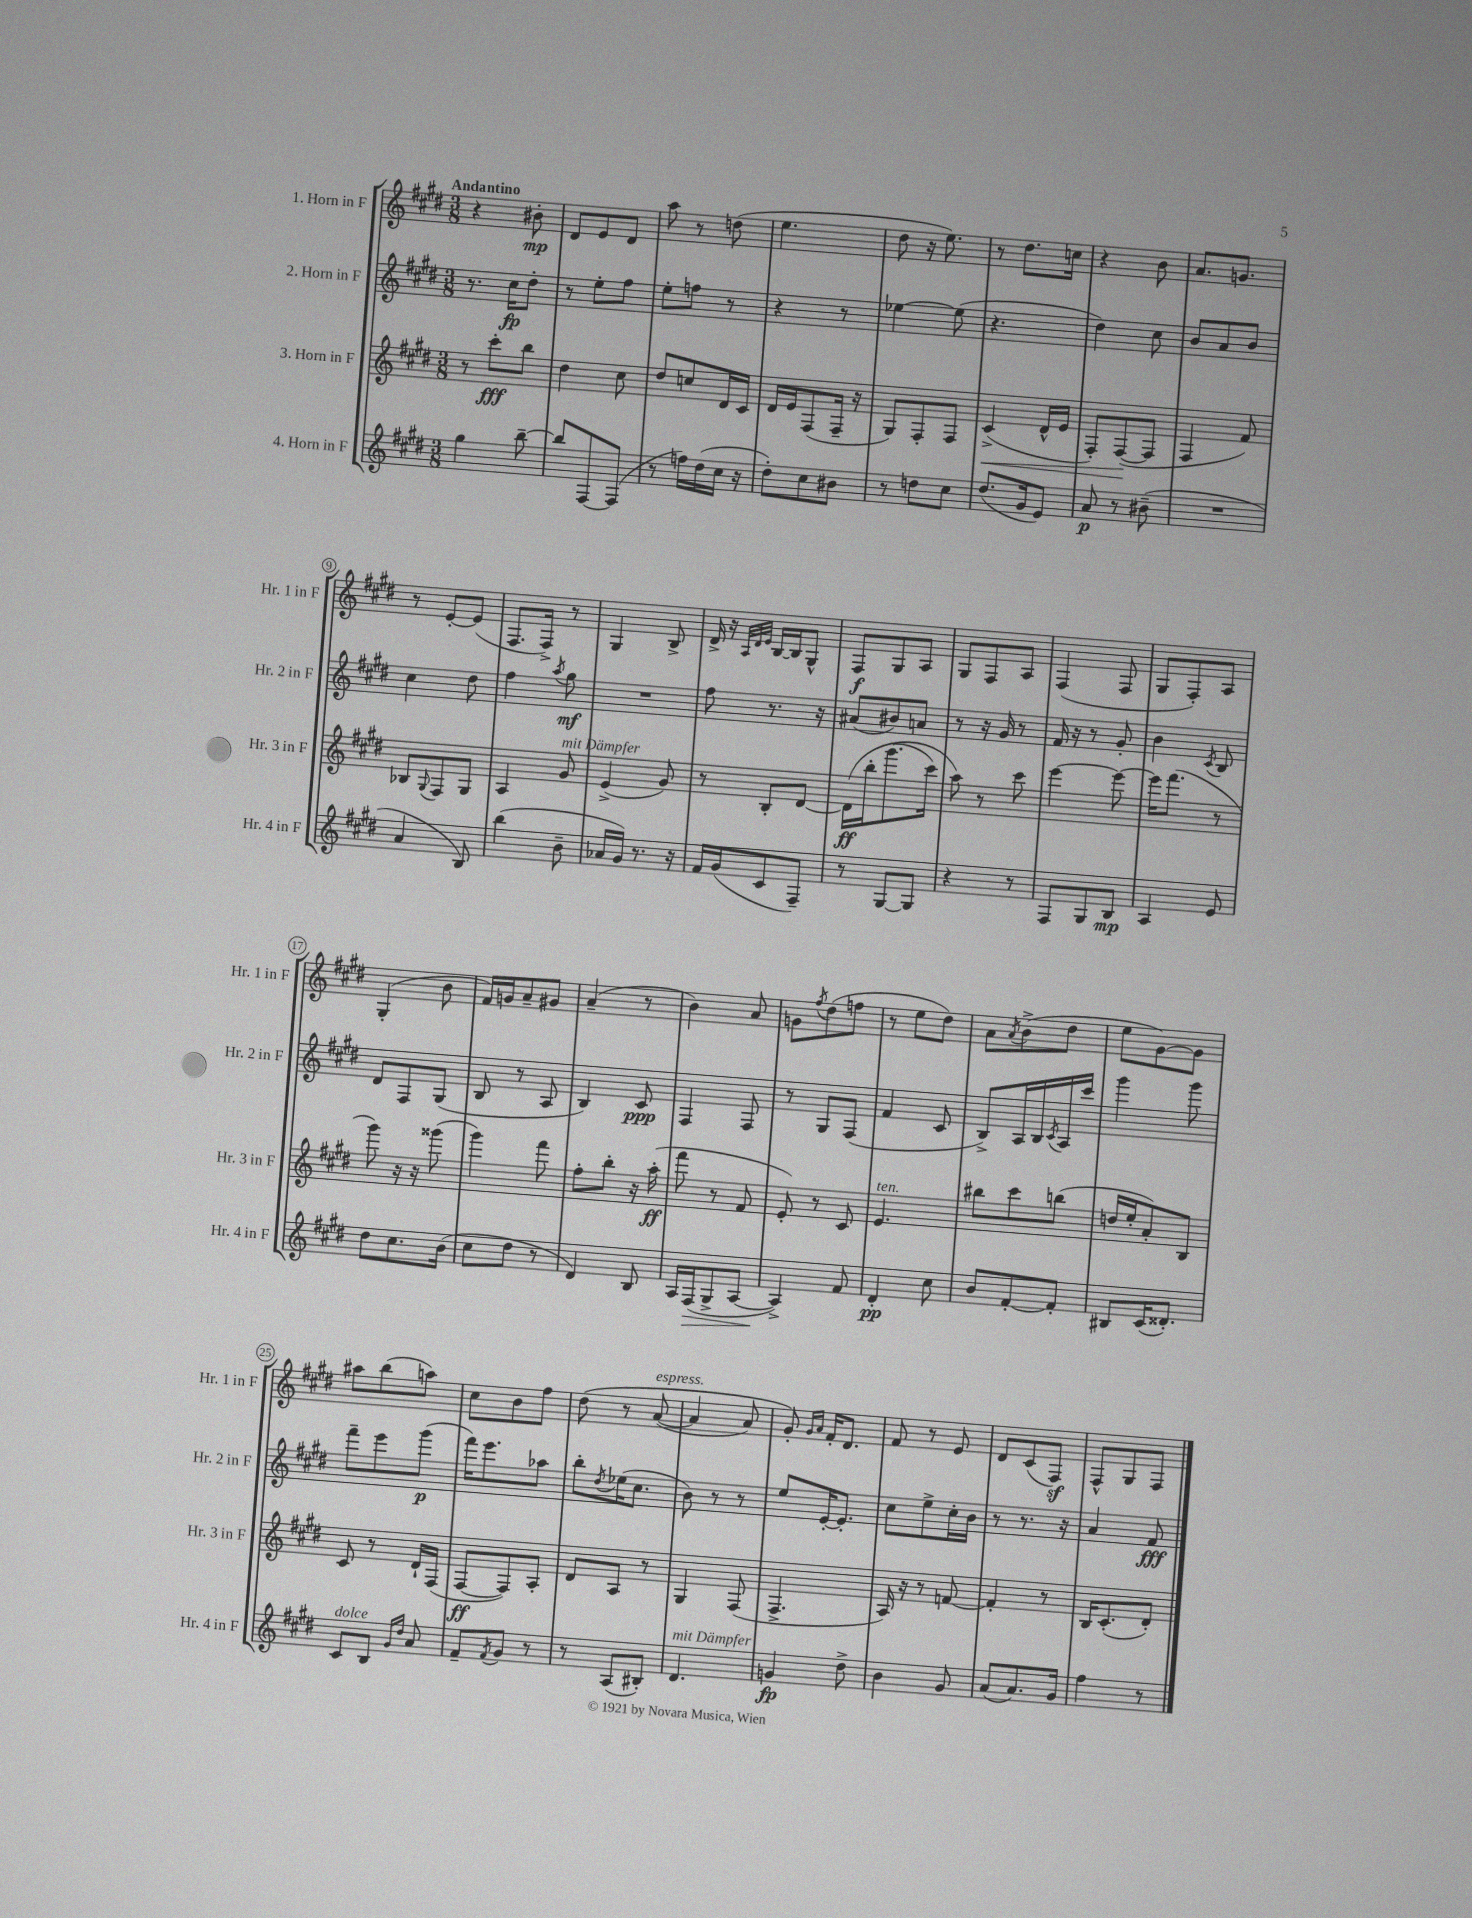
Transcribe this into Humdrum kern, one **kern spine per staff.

**kern	**kern	**kern	**kern
*staff4	*staff3	*staff2	*staff1
*clefG2	*clefG2	*clefG2	*clefG2
*k[f#c#g#d#]	*k[f#c#g#d#]	*k[f#c#g#d#]	*k[f#c#g#d#]
*M3/8	*M3/8	*M3/8	*M3/8
4gg#\	8r	8.r	4r
.	8ccc#'\L	.	.
.	.	16cc#\LK	.
[8bb~\	8bb\J	8dd#'\J	8b#'\
=	=	=	=
8bb/]L	4dd#\	8r	8d#/L
[8F#/	.	8ee'\L	8e/
(8F#/]J	8cc#\	8ff#\J	8d#/J
=	=	=	=
8r	8dd#/L	8ee'\L	8aa\
16ff\LL)	8cc/	8ff\J	8r
(16dd#\	.	.	.
16cc#\JJ	16d#/L	8r	(8dd\
16r	16c#/JJ	.	.
=	=	=	=
8dd#'\L)	16d#/LL	4r	4.ee\
.	16e/J	.	.
8cc#\	(8F#/	.	.
8b#\J	16F#~/Jk	8r	.
.	16r	.	.
=	=	=	=
8r	8G#/L)	[4ee-\	8dd#\
8dd\L	8F#'/	.	16r
.	.	.	8.ee\)
8cc#\J	8F#/J	(8ee-\]	.
=	=	=	=
(8.dd#/L	(4c#^/	4.r	8r
.	.	.	8.dd#\L
16g#/k	.	.	.
8e/J)	16d#^^/LL	.	.
.	16e/JJ	.	16cc\Jk
=	=	=	=
8a/	8F#'/L)	4dd#\)	4r
8r	([8F#/	.	.
(8b#~\	8F#/]J	8cc#\	8b\
=	=	=	=
4.r	4F#/	8b/L	8.a/L
.	.	8a/	.
.	.	.	8.g/J
.	8f#/)	8b/J	.
=	=	=	=
4a/	8B-/L	4cc#\	8r
.	8qqG#/	.	.
.	8F#/	.	[8e'/L
8B/)	8G#/J	8dd#\	(8e/]J
=	=	=	=
(4bb\	4A/	4ff#\	8.F#/L
.	.	.	16F#^/Jk)
.	.	8qaa/	.
8b~\	8g#/	8gg#\	8r
=	=	=	=
16a-/LL	(4e^/	4.r	4G#/
16g#/JJ)	.	.	.
8.r	.	.	.
.	8g#/)	.	8B^/
16r	.	.	.
=	=	=	=
16f#/LL	8r	8ff#\	16d#^/
(16g#/J	.	.	16r
.	.	.	32qqA/LLL
.	.	.	32qqd#/
.	.	.	32qqe/JJJ
8c#/	8B'/L	8.r	[16B/LL
.	.	.	16B/]J
8F#~/J)	[8d#/J	.	8G#^^/J
.	.	16r	.
=	=	=	=
8r	&(16d#\]LL	(8a#/L	8F#/L
.	16bb'\J	.	.
[8G#/L	(8.ggg#\	8b#/)	8G#/
8G#/]J	.	8a/J	8A/J
.	16ccc#\Jk)	.	.
=	=	=	=
4r	8aa\&)	8r	8G#/L
.	8r	16r	8F#/
.	.	16g#/	.
8r	8ccc#\	8r	8A/J
=	=	=	=
8F#/L	[4eee\	16f#/	(4F#/
.	.	16r	.
8G#/	.	8r	.
8B/J	8eee\_	8g#'/	8F#/
=	=	=	=
4A/	16eee\]LK	4b\	8G#/L
.	(8.fff#\J	.	.
.	.	.	8F#'/)
.	.	8qc#/	.
8e/	8r	8B/	8A/J
=	=	=	=
8dd#\L	8ggg#\)	8d#/L	(4G#'/
8.cc#\	16r	8F#/	.
.	16r	.	.
.	(8ggg##\	(8G#/J	8b\
(16b\Jk	.	.	.
=	=	=	=
8cc#\L	4ggg#\)	8B/	16f#/LL)
.	.	.	16g/J
8dd#\J	.	8r	8a~/
8r	8fff#\	8A/	8g#/J
=	=	=	=
4d#/)	8ff#'\L	4B/)	(4a~/
.	8bb'\J	.	.
8B/	16r	8c#/	8r
.	(16aa'\	.	.
=	=	=	=
16A/LL	8fff#\	4F#/	4b\)
(16F#/J	.	.	.
8G#^/	8r	.	.
[8A/J	8f#/	8F#/	8a/
=	=	=	=
4A^/])	8e'/)	8r	8g\L
.	.	.	8qff#/
.	8r	8G#/L	(8dd#\
8f#/	8c#/	(8F#/J	8ff\J
=	=	=	=
4d#'/	4.e/	4f#/	8r
.	.	.	8ee\L
8cc#\	.	8c#/	8dd#\J)
=	=	=	=
8b/L	8bb#\L	8B^/L)	8a\L
.	.	.	8qa/
[8f#'/	8ccc#\	16A/L	(8b^\
.	.	16B/	.
.	.	8qc#/	.
8f#'/]J	(8bb\J	16A/	8dd#\J
.	.	16ccc#/JJ	.
=	=	=	=
8B#/L	16dd/LL	4ggg#\	8ee\L
.	16ee'/J	.	.
(16c#/K	8a'/)	.	[8g#\)
8.d##'/J)	.	.	.
.	8B/J	8ggg#\	8g#\]J
=	=	=	=
8c#/L	8c#/	8fff#~\L	8aa#\L
8B/J	8r	8eee\	(8bb\
16qqg#/LL	.	.	.
16qqdd#/JJ	.	.	.
8a/	16d#`/LL	(8ggg#\J	8aa\J)
.	(16F#/JJ	.	.
=	=	=	=
8f#~/L	[8F#/L	16fff#\LK)	8cc#\L
.	.	8.eee\	.
8qf#/	.	.	.
8g#/J	8F#/])	.	8b\
8r	8A'/J	8aa-\J	8ff#\J
=	=	=	=
8r	8d#/L	8bb'\L	&(8dd#\
.	.	8qdd#/	.
(8A/L	8A/J	(16ee-\K	8r
.	.	8.cc#\J	.
8B#'/J)	8r	.	([8a/
=	=	=	=
4.d#/	4G#/	8b\)	4a/]
.	.	8r	.
.	(8F#/	8r	8a/)
=	=	=	=
4g/	4.F#^/	8ee/L	8g#'/&)
.	.	.	16qqg#/LL
.	.	.	16qqa/JJ
.	.	[16e'/K	16f#'/LK
.	.	8.e'/]J	8.d#/J
8dd#^\	.	.	.
=	=	=	=
4b\	16A/)	8cc#\L	8f#/
.	16r	.	.
.	8r	8ee^\	8r
8g#/	[8f/	16cc#'\L	8e/
.	.	16b\JJ	.
=	=	=	=
(8a/L	4f'/]	8r	8d#/L
8.a/)	.	8.r	(8c#/
.	8r	.	8F#/J)
16g#/Jk	.	16r	.
=	=	=	=
4ff#\	16B/LK	4a/	8F#^^/L
.	(8.c#'/	.	.
.	.	.	8G#/
8r	8d#'/J)	8f#/	8F#/J
==	==	==	==
*-	*-	*-	*-
